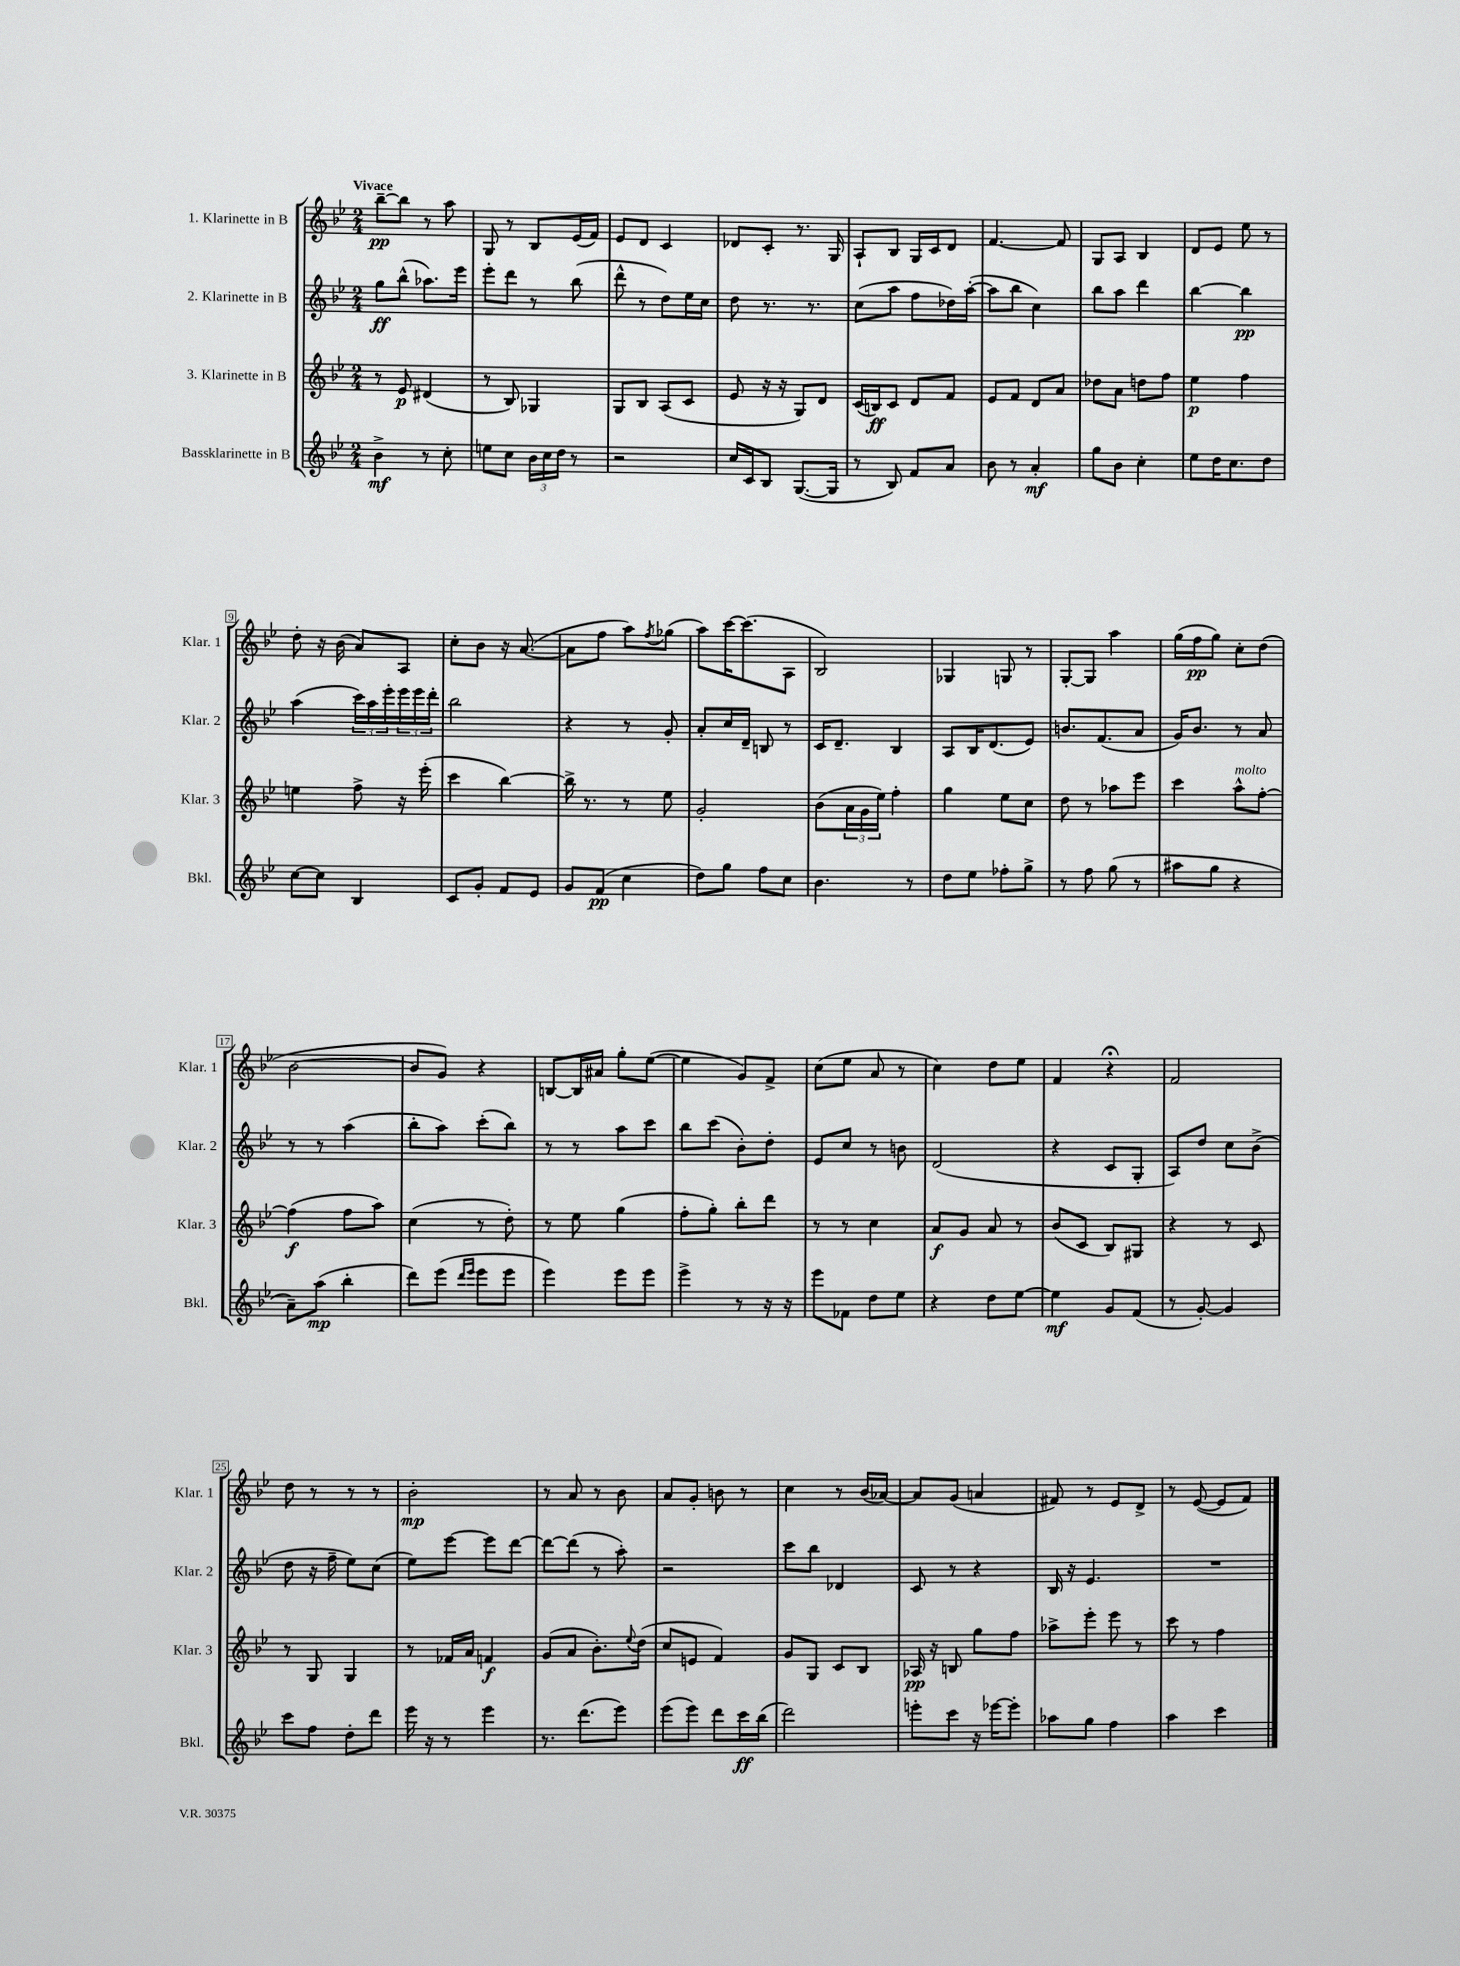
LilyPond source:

<<
\new StaffGroup <<
\new Staff = "s0" \with { instrumentName = "1. Klarinette in B" shortInstrumentName = "Klar. 1" } {
    \clef treble \key bes \major \numericTimeSignature \time 2/4 \tempo "Vivace"
    bes''8~--\pp bes''8 r8 a''8 |
    g8 r8 bes8 ees'16( f'16) |
    ees'8 d'8 c'4 |
    des'8 c'8-. r8. g16 |
    a8-! bes8 g16 c'16 d'8 |
    f'4.~ f'8 |
    g8 a8 bes4 |
    d'8 ees'8 ees''8 r8 |
    d''8-. r16 bes'16( a'8) a8 |
    c''8-. bes'8 r16 a'8.~( |
    a'8 f''8 a''8) \acciaccatura { f''8 } ges''8( |
    a''8) c'''16~ c'''8.( a8 |
    bes2) |
    ges4 g8 r8 |
    g8~-. g8 a''4 |
    g''16( f''16\pp g''8) c''8-. d''8( |
    bes'2~ |
    bes'8 g'8) r4 |
    b8~ b16 ais'16 g''8-. ees''8~( |
    ees''4 g'8) f'8-> |
    c''8( ees''8 a'8 r8 |
    c''4) d''8 ees''8 |
    f'4 r4\fermata |
    f'2 |
    d''8 r8 r8 r8 |
    bes'2-.\mp |
    r8 a'8 r8 bes'8 |
    a'8 g'8-. b'8 r8 |
    c''4 r8 bes'16( aes'16~) |
    aes'8 g'8( a'4 |
    fis'8) r8 ees'8 d'8-> |
    r8 ees'8~( ees'8 f'8) \bar "|." |
}
\new Staff = "s1" \with { instrumentName = "2. Klarinette in B" shortInstrumentName = "Klar. 2" } {
    \clef treble \key bes \major \numericTimeSignature \time 2/4
    g''8\ff bes''8-^( aes''8.) ees'''16 |
    ees'''8-. d'''8 r8 bes''8( |
    d'''8-^ r8 d''8) ees''16 c''16 |
    d''8 r8. r8. |
    c''8( a''8 f''8 des''16) a''16~-.( |
    a''8 bes''8 c''4) |
    bes''8 a''8 d'''4 |
    bes''4~ bes''4\pp |
    a''4( \tuplet 3/2 { c'''16) a''16 ees'''16-. } \tuplet 3/2 { ees'''16 ees'''16 d'''16-. } |
    bes''2 |
    r4 r8 g'8-. |
    a'8-. c''16 d'16-- b8 r8 |
    c'16 d'8.-- bes4 |
    a8 bes16 d'8.( ees'8) |
    b'8. f'8.( a'8 |
    g'16) bes'8. r8 a'8 |
    r8 r8 a''4( |
    bes''8-. a''8) c'''8-.( bes''8) |
    r8 r8 a''8 c'''8 |
    bes''8 c'''8( bes'8-.) d''8-. |
    ees'8 c''8 r8 b'8 |
    d'2( |
    r4 c'8 g8-. |
    a8) d''8 c''8 bes'8->( |
    d''8 r16 f''16-- ees''8) c''8( |
    ees''8) ees'''8~ ees'''8 d'''8~ |
    d'''8~ d'''8( r8 a''8-.) |
    r2 |
    c'''8 bes''8 des'4 |
    c'8 r8 r4 |
    bes16 r16 ees'4. |
    R2 \bar "|." |
}
\new Staff = "s2" \with { instrumentName = "3. Klarinette in B" shortInstrumentName = "Klar. 3" } {
    \clef treble \key bes \major \numericTimeSignature \time 2/4
    r8 ees'8\p dis'4( |
    r8 bes8) ges4 |
    g8 bes8 a8( c'8 |
    ees'8 r16 r16 g8) d'8 |
    c'16( b16\ff) c'8 d'8 f'8 |
    ees'8 f'8 d'8 a'8 |
    des''8 a'8 d''8 f''8 |
    ees''4\p f''4 |
    e''4 f''8-> r16 ees'''16-.( |
    c'''4 bes''4~) |
    bes''16-> r8. r8 ees''8 |
    g'2-. |
    bes'8( \tuplet 3/2 { a'16 g'16 ees''16) } f''4-. |
    g''4 ees''8 c''8 |
    d''8 r8 aes''8 ees'''8 |
    c'''4 a''8-^^\markup { \italic "molto" } f''8~-. |
    f''4\f( f''8 a''8) |
    c''4( r8 d''8-.) |
    r8 ees''8 g''4( |
    f''8-. g''8-.) bes''8-. d'''8 |
    r8 r8 c''4 |
    a'8\f g'8 a'8 r8 |
    bes'8( c'8 bes8) gis8 |
    r4 r8 c'8 |
    r8 g8 g4 |
    r8 fes'16 a'16 f'4\f |
    g'8( a'8 bes'8.-.) \appoggiatura { ees''8 } d''16( |
    c''8 e'8 f'4) |
    g'8 g8 c'8 bes8 |
    aes16\pp r16 b8 g''8 f''8 |
    aes''8-> ees'''8-. ees'''8 r8 |
    c'''8 r8 f''4 \bar "|." |
}
\new Staff = "s3" \with { instrumentName = "Bassklarinette in B" shortInstrumentName = "Bkl." } {
    \clef treble \key bes \major \numericTimeSignature \time 2/4
    bes'4->\mf r8 c''8-. |
    e''8 c''8 \tuplet 3/2 { bes'16 c''16 d''16 } r8 |
    r2 |
    c''16 c'16 bes8 g8.~( g16 |
    r8 bes8) f'8 a'8 |
    bes'8 r8 a'4-.\mf |
    g''8 bes'8 c''4-. |
    ees''8 d''16 c''8. d''8 |
    c''8~ c''8 bes4 |
    c'8 g'8-. f'8 ees'8 |
    g'8 f'8\pp( c''4 |
    d''8) g''8 f''8 c''8 |
    bes'4. r8 |
    d''8 ees''8 fes''8-. g''8-> |
    r8 f''8 g''8( r8 |
    ais''8 g''8 r4 |
    a'8--) a''8\mp( bes''4-. |
    d'''8) ees'''8( \grace { d'''16 ees'''16 } ees'''8 ees'''8 |
    ees'''4) ees'''8 ees'''8 |
    ees'''4-> r8 r16 r16 |
    ees'''8 fes'8 d''8 ees''8 |
    r4 d''8 ees''8~ |
    ees''4\mf g'8 f'8( |
    r8 g'8~-.) g'4 |
    c'''8 f''8 d''8-. d'''8 |
    ees'''16 r16 r8 ees'''4 |
    r8. d'''8.( ees'''8) |
    ees'''8( ees'''8) d'''8 c'''16\ff bes''16( |
    d'''2) |
    e'''8-. c'''8 r16 ees'''16~ ees'''8-. |
    aes''8 g''8 f''4 |
    a''4 c'''4 \bar "|." |
}
>>
>>
\layout { \context { \Score \override BarNumber.stencil = #(make-stencil-boxer 0.1 0.3 ly:text-interface::print) } }
